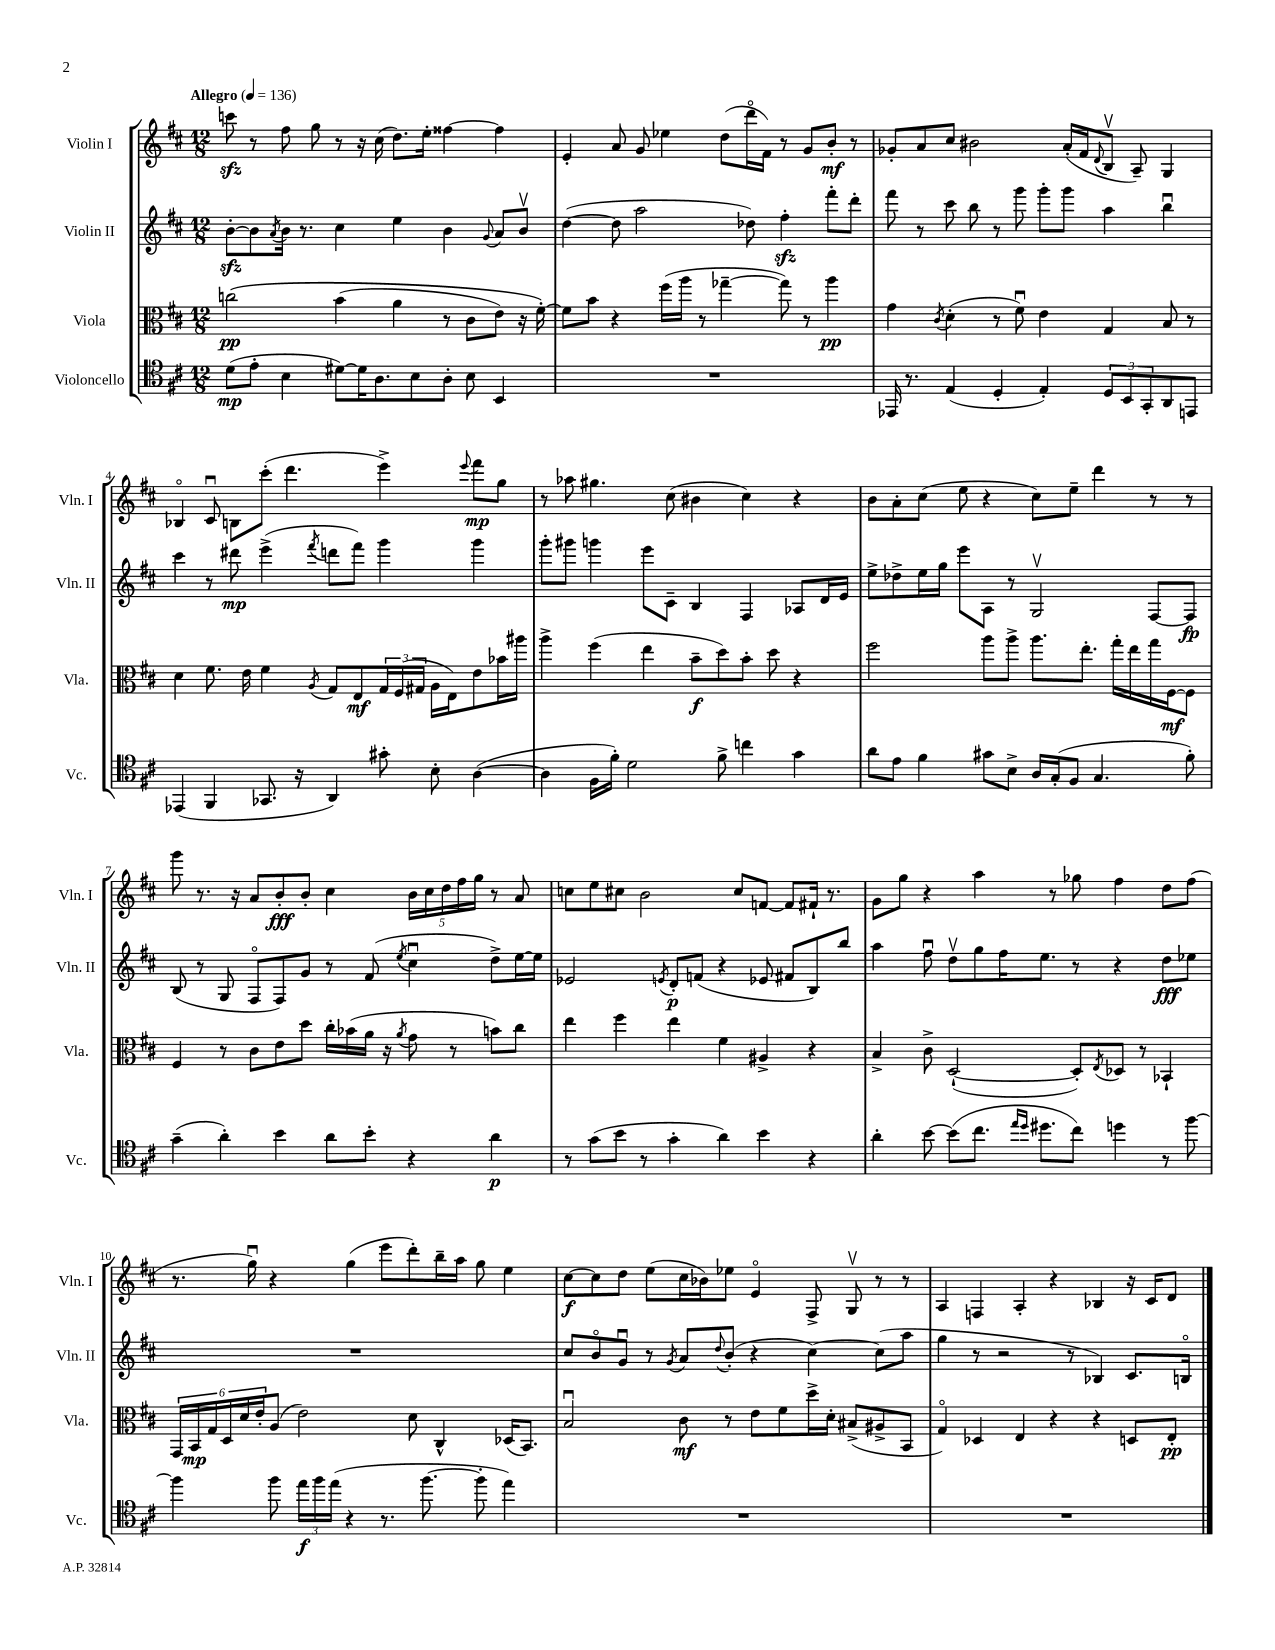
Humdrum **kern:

**kern	**kern	**kern	**kern
*staff4	*staff3	*staff2	*staff1
*clefC4	*clefC3	*clefG2	*clefG2
*k[f#c#]	*k[f#c#]	*k[f#c#]	*k[f#c#]
*M12/8	*M12/8	*M12/8	*M12/8
*MM136	*MM136	*MM136	*MM136
(8d	&(2cc	[8b'	8ccc
8e'	.	8b]	8r
.	.	8qa	.
4B	.	16b	8ff#
.	.	8.r	.
.	.	.	8gg
[8d#)	(4b	4cc#	8r
16d#]	.	.	16r
8.A	.	.	(16cc#
.	4a	4ee	8.dd)
8B	.	.	.
.	.	.	16ee'
8A'	8r	4b	[4ff##
8B	8c#	.	.
.	.	8qqg	.
4BB	8e)	8a	4ff##]
.	16r	8bv	.
.	[16f#'&)	.	.
=	=	=	=
1.r	8f#]	([4dd	4e'
.	8b	.	.
.	4r	8dd]	8a
.	.	2aa	8g
.	(16ff#	.	4ee-
.	16aa	.	.
.	8r	.	.
.	[4gg-~	.	(8dd
.	.	8dd-)	16dddo
.	.	.	16f#)
.	8gg-])	4ff#'	8r
.	8r	.	8g
.	4aa	8fff#'	8b'
.	.	8ddd'	8r
=	=	=	=
16EE-	4g	8fff#	8g-'
8.r	.	.	.
.	.	8r	8a
.	8qc#	.	.
(4E	(4d'	8ccc#	8cc#
.	.	8bb	2b#
4D'	8r	8r	.
.	8f#u)	8ggg	.
4E')	4e	8ggg'	.
.	.	8ggg	(16a'
.	.	.	16f#
.	.	.	8qqd
12D	4G	4aa	8Bv
12BB	.	.	.
.	.	.	8A~)
12GG'	.	.	.
8AA	8B	4bbu	4G
8EE	8r	.	.
=	=	=	=
(4EE-	4d	4ccc#	4B-o
4FF#	8.f#	8r	8c#u
.	.	8ddd#	8B
.	16e	.	.
8.GG-	4f#	(4eee^	(8ccc#'
.	.	.	4.ddd
16r	.	.	.
.	8qA	8qfff#	.
4AA)	8G	8ddd	.
.	8E	8fff#)	.
8g#'	24G	4ggg	4eee^)
.	(24F#	.	.
.	24G#	.	.
8B'	16A	.	.
.	16E)	.	.
.	.	.	8qqeee
([4A	8e	4ggg	8fff#
.	16b-	.	8gg
.	16aa#	.	.
=	=	=	=
4A]	4aa^	8ggg'	8r
.	.	8ggg#	8aa-
16F#	(4ff#	4ggg	4.gg#
16f#')	.	.	.
2d	.	.	.
.	4ee	8eee	.
.	.	8c#~	(8cc#
.	8b~	4B	4b#
8f#^	8dd)	.	.
4cc	8b'	4F#	4cc#)
.	8dd	.	.
4g	4r	8A-	4r
.	.	16d	.
.	.	16e	.
=	=	=	=
8a	2ff#	8ee^	8b
8e	.	8dd-^	8a'
4f#	.	16ee	(8cc#
.	.	16gg	.
.	.	8eee	8ee
8g#	8aa	8A	4r
8B^	8aa^	8r	.
16A	8.aa	2Gv	8cc#)
(16G'	.	.	.
8F#	.	.	8ee~
.	8.ee'	.	.
4.G	.	.	4ddd
.	16gg'	.	.
.	16ee	.	.
.	16gg	[8F#	8r
.	[16F#	.	.
8f#')	8F#]	8F#]	8r
=	=	=	=
(4g~	4F#	(8B	8ggg
.	.	8r	8.r
4a')	8r	8G	.
.	.	.	16r
.	8c#	8F#o	8a
4b	8e	8F#)	8b'
.	8dd	8g	8b'
8a	16cc#'	8r	4cc#
.	(16b-	.	.
8b'	16a	(8f#	.
.	16r	.	.
.	8qa	8qee	.
4r	8g	4cc#u	20b
.	.	.	20cc#
.	.	.	20dd
.	8r	.	.
.	.	.	20ff#
.	.	.	20gg
4a	8b)	8dd^)	8r
.	8cc#	[16ee	8a
.	.	16ee]	.
=	=	=	=
8r	4ee	2e-	8cc
(8g	.	.	8ee
8b	4ff#	.	8cc#
8r	.	.	2b
.	.	8qe	.
4g'	4ee	8d'	.
.	.	(8f	.
4a)	4f#	4r	.
.	.	.	8cc#
4b	4A#^	8e-	[8f
.	.	8f#	8f]
4r	4r	8B)	16f#`
.	.	.	8.r
.	.	8bb	.
=	=	=	=
4a'	4B^	4aa	8g
.	.	.	8gg
[8b	8c#^	8ff#u	4r
(8b]	([2D`	8ddv	.
8.cc#	.	8gg	4aa
.	.	16ff#	.
16qqee	.	.	.
16qqdd	.	.	.
8.dd#	.	8.ee	.
.	.	.	8r
8cc#)	8D'])	8r	8gg-
.	8qE	.	.
4dd	8D-	4r	4ff#
.	8r	.	.
8r	4BB-`	8dd	8dd
[8ff#	.	8ee-	(8ff#
=	=	=	=
4ff#]	24GG	1.r	8.r
.	24BB	.	.
.	24G	.	.
.	24D	.	.
.	24d	.	.
.	.	.	16ggu)
.	24e'	.	.
8ff#	(8A	.	4r
24ee	2e)	.	.
24ff#	.	.	.
(24ee	.	.	.
4r	.	.	(4gg
8.r	.	.	8eee
.	8d	.	8ddd')
[8.ff#	.	.	.
.	4C#^^	.	16bb~
.	.	.	16aa
8ff#']	.	.	8gg
4ee)	(16D-	.	4ee
.	8.BB)	.	.
=	=	=	=
1.r	2Bu	8cc#	[8cc#
.	.	8bo	8cc#]
.	.	8gu	8dd
.	.	8r	(8ee
.	.	8qg	.
.	8c#	8a	16cc#
.	.	.	16b-)
.	.	8qqdd	.
.	8r	(8b'	8ee-
.	8e	4r	4eo
.	8f#	.	.
.	16dd^	[4cc#)	8F#^
.	16d'	.	.
.	(8B#^	.	8Gv
.	8A#^	(8cc#]	8r
.	8BB	8aa	8r
=	=	=	=
1.r	4Go)	4gg	4A
.	4D-	8r	4F
.	.	2r	.
.	4E	.	4A'
.	4r	.	4r
.	.	8r	.
.	4r	4B-)	4B-
.	8D	8.c#	16r
.	.	.	16c#
.	8E'	.	8d
.	.	16Bo	.
==	==	==	==
*-	*-	*-	*-
